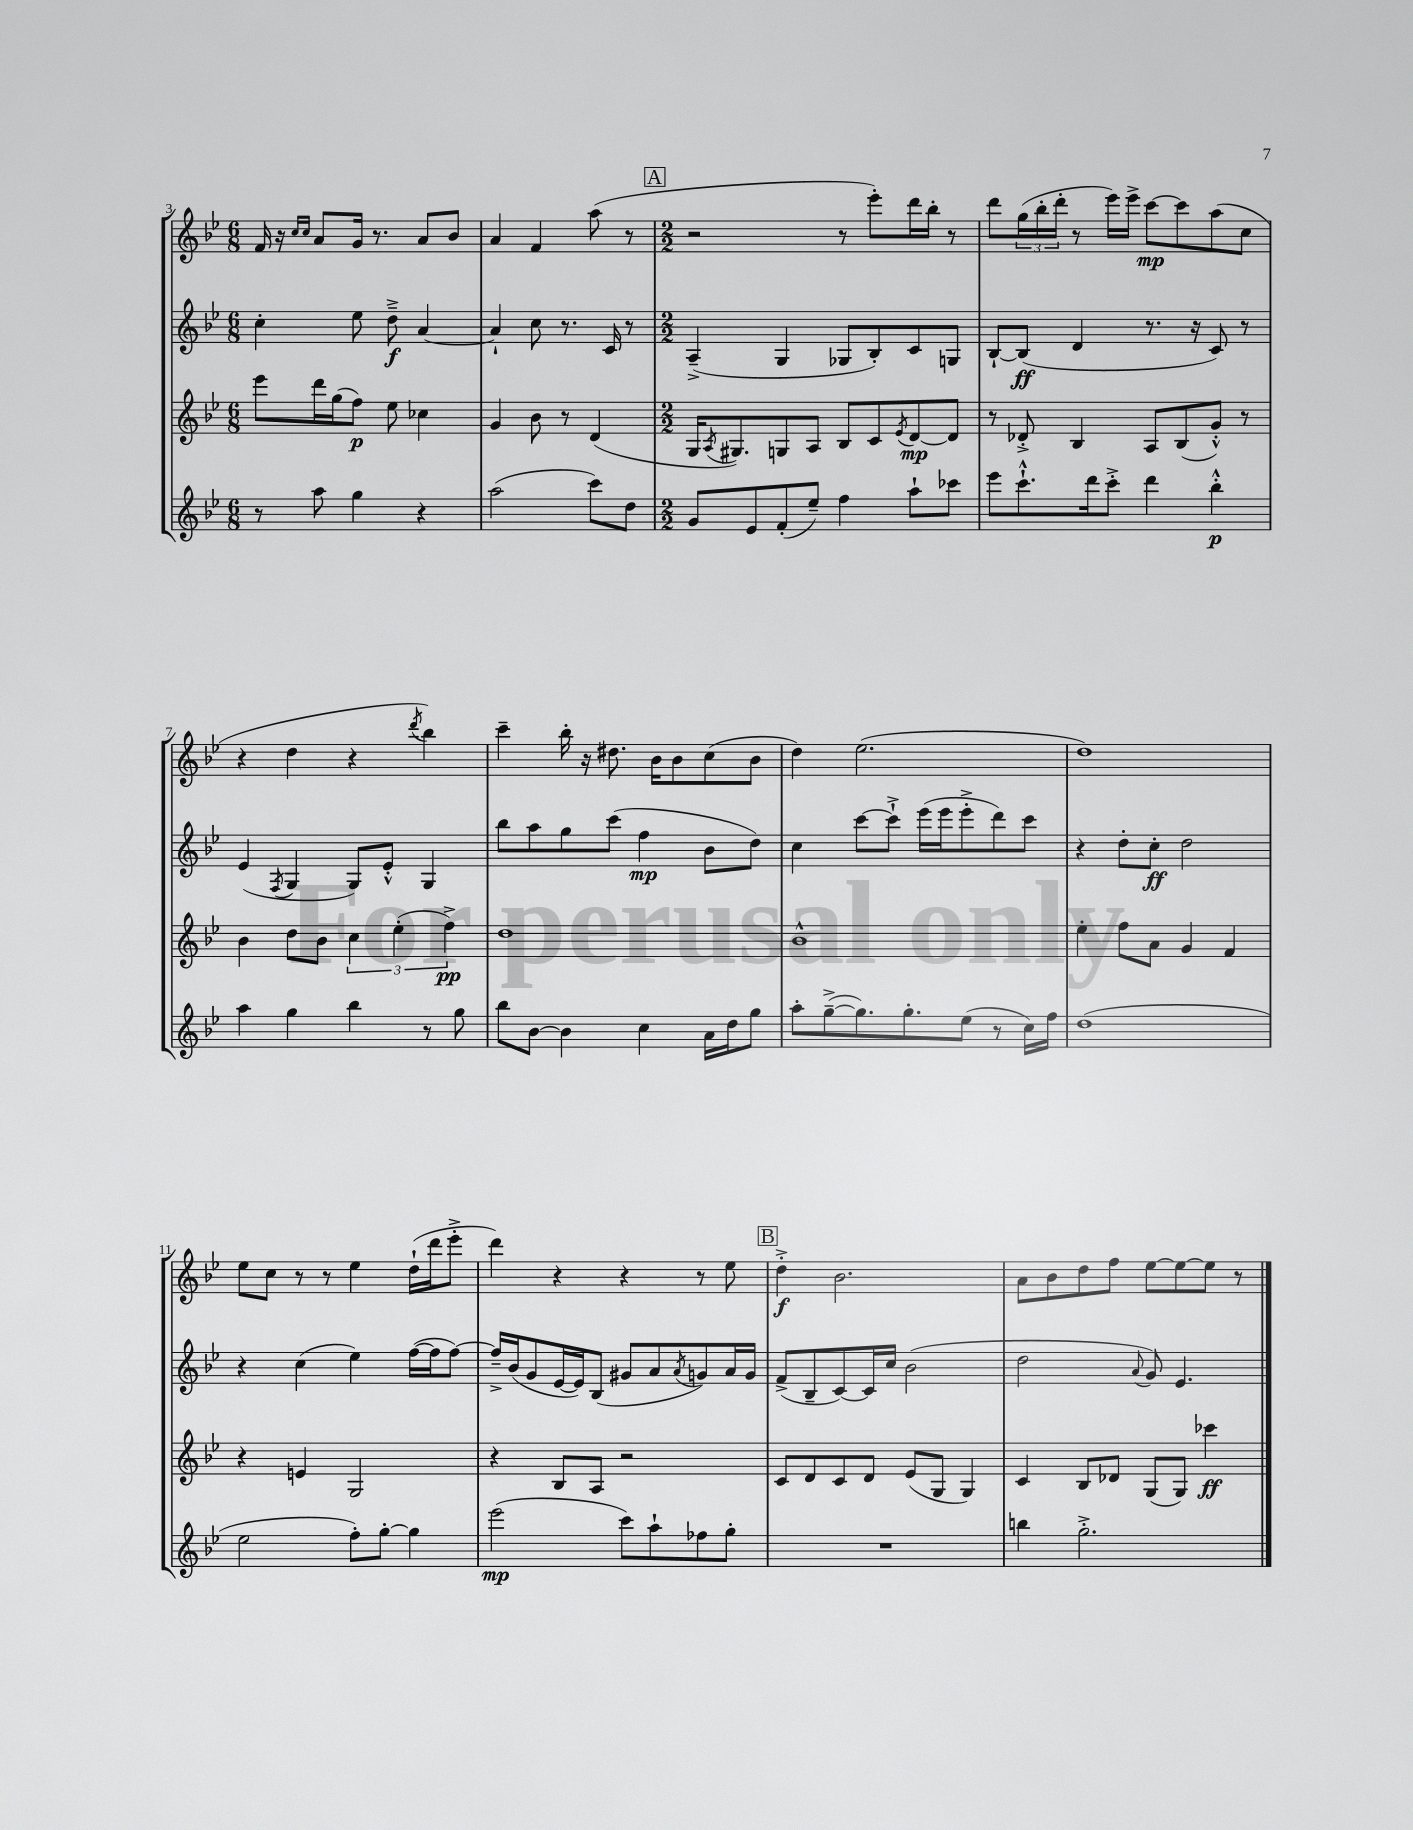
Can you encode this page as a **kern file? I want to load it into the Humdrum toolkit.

**kern	**kern	**kern	**kern
*staff4	*staff3	*staff2	*staff1
*clefG2	*clefG2	*clefG2	*clefG2
*k[b-e-]	*k[b-e-]	*k[b-e-]	*k[b-e-]
*M6/8	*M6/8	*M6/8	*M6/8
8r	8eee-	4cc'	16f
.	.	.	16r
.	.	.	16qqcc
.	.	.	16qqcc
8aa	16ddd	.	8a
.	(16gg	.	.
4gg	8ff)	8ee-	16g
.	.	.	8.r
.	8ee-	8dd~^	.
4r	4cc-	[4a	8a
.	.	.	8b-
=	=	=	=
(2aa	4g	4a`]	4a
.	8b-	8cc	4f
.	8r	8.r	.
8ccc)	(4d	.	(8aa
.	.	16c	.
8dd	.	8r	8r
=	=	=	=
*M2/2	*M2/2	*M2/2	*M2/2
8g	16G	(4A~^	2r
.	8qA	.	.
.	8.G#)	.	.
8e-	.	.	.
(8f'	8G	4G	.
8ee-~)	8A	.	.
4ff	8B-	8G-	8r
.	8c	8B-')	8eee-')
.	8qe-	.	.
8aa`	[8d	8c	16ddd
.	.	.	16bb-'
8ccc-	8d]	8G	8r
=	=	=	=
8eee-	8r	[8B-`	8ddd
8.ccc`^^	8d-'^	(8B-]	(24gg
.	.	.	24bb-'
.	.	.	24ddd'
.	4B-	4d	8r
16ddd	.	.	.
8ccc'^	.	.	16eee-)
.	.	.	16eee-^
4ddd	8A	8.r	[8ccc
.	(8B-	.	8ccc]
.	.	16r	.
4bb-'^^	8g'^^)	8c)	(8aa
.	8r	8r	8cc
=	=	=	=
4aa	4b-	(4e-	4r
.	.	8qF	.
4gg	8dd	4G	4dd
.	8b-	.	.
4bb-	6cc	8G)	4r
.	.	8e-'^^	.
.	(6ee-'	.	.
.	.	.	8qddd
8r	.	4G	4bb-)
.	6ff^)	.	.
8gg	.	.	.
=	=	=	=
8bb-	1dd	8bb-	4ccc~
[8b-	.	8aa	.
4b-]	.	8gg	16bb-'
.	.	.	16r
.	.	(8ccc	8.dd#
4cc	.	4ff	.
.	.	.	16b-
.	.	.	8b-
16a	.	8b-	(8cc
16dd	.	.	.
8gg	.	8dd)	8b-
=	=	=	=
8aa'	1b-^^	4cc	4dd)
([8gg~^	.	.	.
8.gg])	.	[8ccc	(2.ee-
.	.	8ccc`^]	.
8.gg'	.	.	.
.	.	(16eee-	.
.	.	16eee-	.
(8ee-	.	8eee-'^	.
8r	.	8ddd)	.
16cc)	.	8ccc	.
16ff	.	.	.
=	=	=	=
(1dd	4ee-'	4r	1dd)
.	8ff	8dd'	.
.	8a	8cc'	.
.	4g	2dd	.
.	4f	.	.
=	=	=	=
2ee-	4r	4r	8ee-
.	.	.	8cc
.	4e	(4cc	8r
.	.	.	8r
8ff')	2G	4ee-)	4ee-
[8gg'	.	.	.
4gg]	.	([16ff	(16dd`
.	.	16ff]	16ddd
.	.	[8ff)	8eee-'^
=	=	=	=
(2eee-	4r	16ff~^]	4ddd)
.	.	(16b-	.
.	.	8g	.
.	8B-	[16e-	4r
.	.	16e-])	.
.	8A	(8B-	.
8ccc)	2r	8g#	4r
8aa`	.	8a	.
.	.	8qa	.
8ff-	.	8g)	8r
8gg'	.	16a	8ee-
.	.	16g	.
=	=	=	=
1r	8c	(8f^	4dd'^
.	8d	8B-~	.
.	8c	[8c)	2.b-
.	8d	16c]	.
.	.	16cc	.
.	(8e-	(2b-	.
.	8G	.	.
.	4G)	.	.
=	=	=	=
4bb	4c	2dd	8a
.	.	.	8b-
2.gg'^	8B-	.	8dd
.	8d-	.	8ff
.	.	8qqa	.
.	(8G	8g)	[8ee-
.	8G)	4.e-	8ee-_
.	4ccc-	.	8ee-]
.	.	.	8r
==	==	==	==
*-	*-	*-	*-
